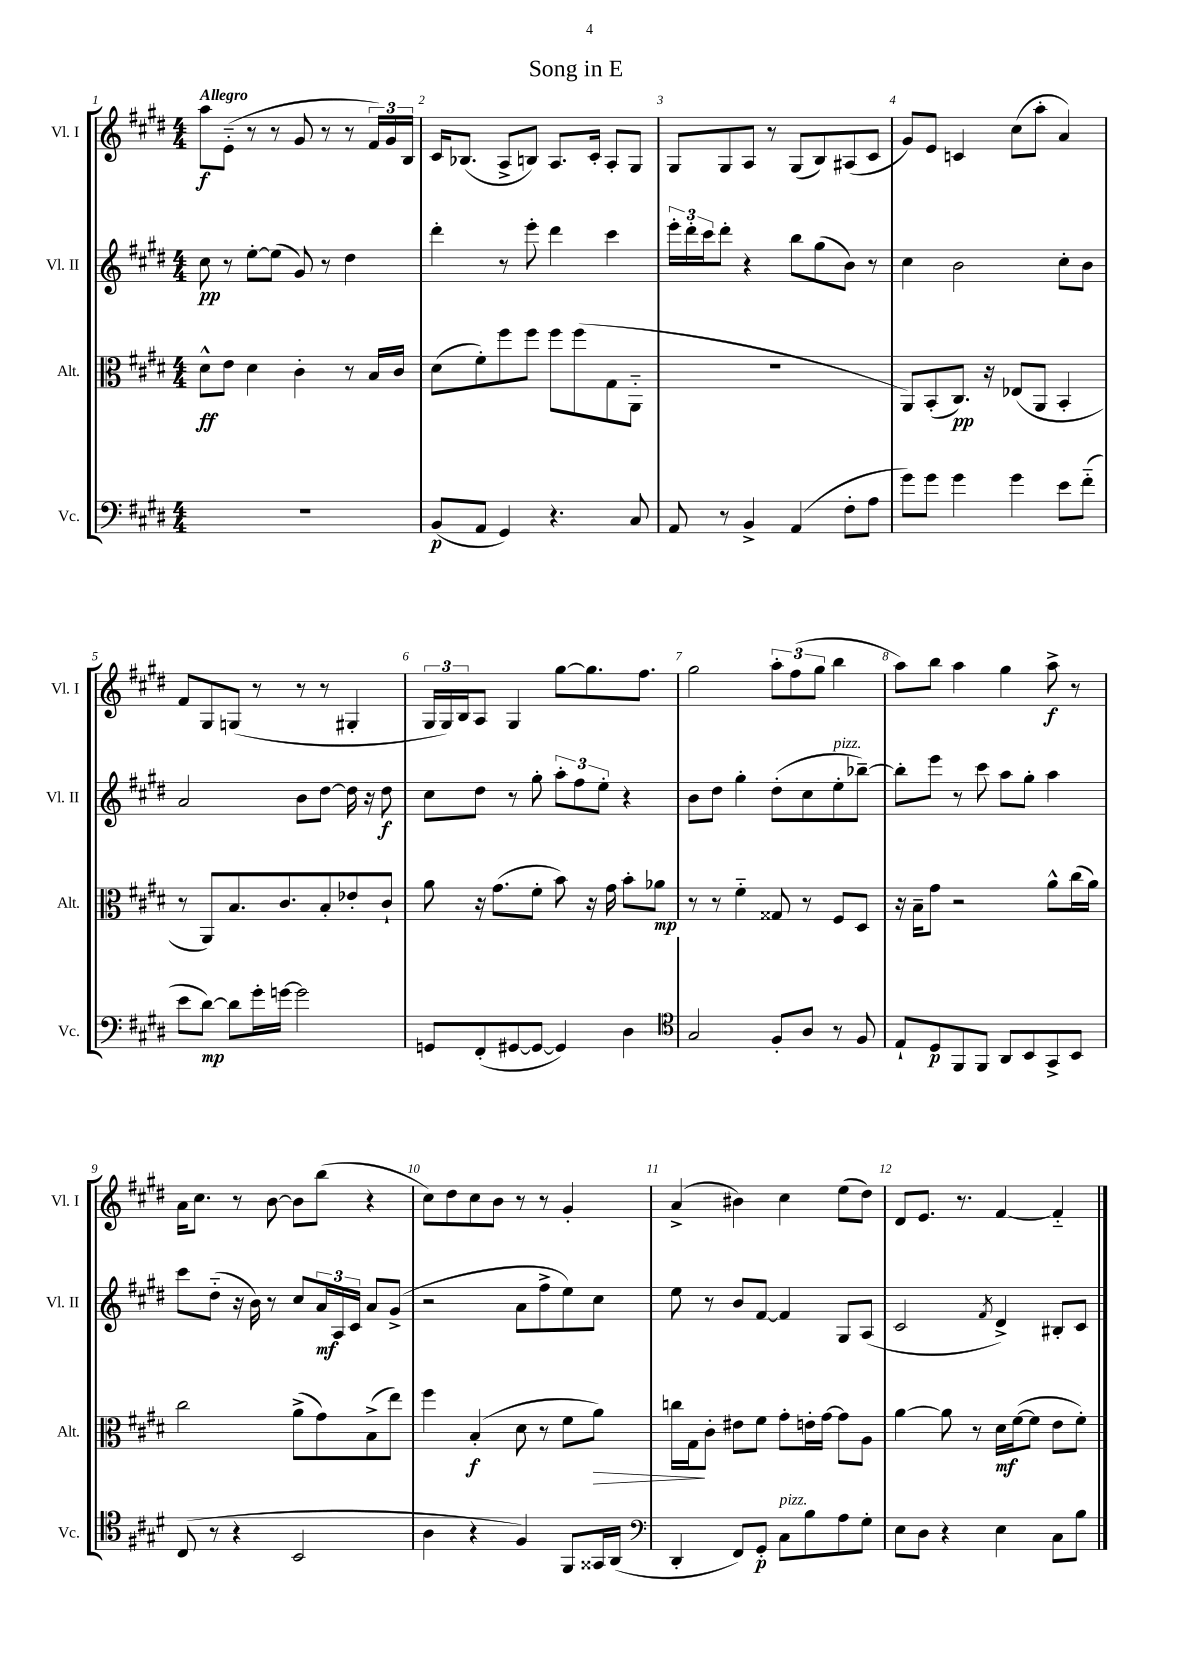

**kern	**dynam	**kern	**dynam	**kern	**dynam	**kern	**dynam
*part4	*part4	*part3	*part3	*part2	*part2	*part1	*part1
*staff4	*staff4	*staff3	*staff3	*staff2	*staff2	*staff1	*staff1
*I"Vc.	*	*I"Alt.	*	*I"Vl. II	*	*I"Vl. I	*
*I'Vc.	*	*I'Alt.	*	*I'Vl. II	*	*I'Vl. I	*
*clefF4	*	*clefC3	*	*clefG2	*	*clefG2	*
*k[f#c#g#d#]	*	*k[f#c#g#d#]	*	*k[f#c#g#d#]	*	*k[f#c#g#d#]	*
*M4/4	*	*M4/4	*	*M4/4	*	*M4/4	*
=1	=1	=1	=1	=1	=1	=1	=1
!	!	!	!	!	!	!LO:TX:a:B:t=Allegro	!
1r	.	8d#^^\L	ff	8cc#\	pp	8aa\L	f
.	.	8e\J	.	8r	.	(8e\J	.
.	.	4d#\	.	[8ee'\L	.	8r	.
.	.	.	.	(8ee\J]	.	8r	.
.	.	4c#'\	.	8g#/)	.	8g#/	.
.	.	.	.	8r	.	8r	.
.	.	8r	.	4dd#\	.	8r	.
.	.	16B/LL	.	.	.	24f#/LL)	.
.	.	.	.	.	.	24g#/	.
.	.	16c#/JJ	.	.	.	.	.
.	.	.	.	.	.	24B/JJ	.
=2	=2	=2	=2	=2	=2	=2	=2
(8BB/L	p	(8d#\L	.	4ddd#'\	.	16c#/KL	.
.	.	.	.	.	.	(8.B-X/J	.
8AA/J	.	8f#'\)	.	.	.	.	.
4GG#/)	.	8ff#\	.	8r	.	8A^/L	.
.	.	8ff#\J	.	8eee'\	.	8Bn/J)	.
4.r	.	8ff#\L	.	4ddd#\	.	8.A/L	.
.	.	(8ff#\	.	.	.	.	.
.	.	.	.	.	.	16c#'/Jk	.
.	.	8G#\	.	4ccc#\	.	8A'/L	.
8C#/	.	8AA\J	.	.	.	8G#/J	.
=3	=3	=3	=3	=3	=3	=3	=3
8AA/	.	1r	.	24eee'\LL	.	8G#/L	.
.	.	.	.	24ddd#'\	.	.	.
.	.	.	.	24ccc#\J	.	.	.
8r	.	.	.	8ddd#'\J	.	8G#/	.
4BB^/	.	.	.	4r	.	8A/J	.
.	.	.	.	.	.	8r	.
(4AA/	.	.	.	8bb\L	.	(8G#/L	.
.	.	.	.	(8gg#\	.	8B/)	.
8F#'\L	.	.	.	8b\J)	.	(8A#X/	.
8A\J	.	.	.	8r	.	8c#/J	.
=4	=4	=4	=4	=4	=4	=4	=4
8g#\L)	.	8AA/L)	.	4cc#\	.	8g#/L)	.
8g#\J	.	(8BB'/	.	.	.	8e/J	.
4g#\	.	8.C#/J)	pp	2b\	.	4cn/	.
.	.	16r	.	.	.	.	.
4g#\	.	(8E-X/L	.	.	.	(8cc#\L	.
.	.	8AA/J	.	.	.	8aa'\J	.
8e\L	.	4BB'/	.	8cc#'\L	.	4a/)	.
(8f#\J	.	.	.	8b\J	.	.	.
!!LO:LB:g=z
=5	=5	=5	=5	=5	=5	=5	=5
8e\L	.	8r	.	2a/	.	8f#/L	.
[8d#\J)	mp	8AA/L)	.	.	.	8G#/	.
8d#\L]	.	8.B/	.	.	.	(8Gn/J	.
16g#'\L	.	.	.	.	.	8r	.
[16gn\JJ	.	8.c#/	.	.	.	.	.
2g\]	.	.	.	8b\L	.	8r	.
.	.	8B'/	.	[8dd#\J	.	8r	.
.	.	8e-X'/	.	16dd#\]	.	4G#X'/	.
.	.	.	.	16r	.	.	.
.	.	8c#`/J	.	8dd#\	f	.	.
=6	=6	=6	=6	=6	=6	=6	=6
8GGn/L	.	8a\	.	8cc#\L	.	24G#/LL	.
.	.	.	.	.	.	24G#/)	.
.	.	.	.	.	.	24B/J	.
(8FF#'/	.	16r	.	8dd#\J	.	8A/J	.
.	.	(8.g#\L	.	.	.	.	.
[8GG#X/	.	.	.	8r	.	4G#/	.
8GG#/J_	.	8f#'\J	.	8gg#'\	.	.	.
4GG#/])	.	8b\)	.	12aa'\L	.	[8gg#\L	.
.	.	.	.	12ff#\	.	.	.
.	.	16r	.	.	.	8.gg#\]	.
.	.	.	.	12ee'\J	.	.	.
.	.	16g#\	.	.	.	.	.
4D#\	.	8b'\L	.	4r	.	.	.
.	.	.	.	.	.	8.ff#\J	.
.	.	8a-X\J	mp	.	.	.	.
=7	=7	=7	=7	=7	=7	=7	=7
*clefC4	*	*	*	*	*	*	*
2G#/	.	8r	.	8b\L	.	2gg#\	.
.	.	8r	.	8dd#\J	.	.	.
.	.	4f#\	.	4gg#'\	.	.	.
8F#'/L	.	8G##X/	.	(8dd#'\L	.	12aa'\L	.
.	.	.	.	.	.	(12ff#\	.
8A/J	.	8r	.	8cc#\	.	.	.
.	.	.	.	.	.	12gg#\J	.
!	!	!	!	!LO:TX:a:i:t=pizz.	!	!	!
8r	.	8F#/L	.	8ee'\	.	4bb\	.
8F#/	.	8D#/J	.	[8bb-X~\J)	.	.	.
=8	=8	=8	=8	=8	=8	=8	=8
8E`/L	.	16r	.	8bb-'\L]	.	8aa\L)	.
.	.	16B~\KL	.	.	.	.	.
8D#/	p	8g#\J	.	8eee\J	.	8bb\J	.
8FF#/	.	2r	.	8r	.	4aa\	.
8FF#/J	.	.	.	8ccc#\	.	.	.
8AA/L	.	.	.	8aa\L	.	4gg#\	.
8BB/	.	.	.	8gg#'\J	.	.	.
8GG#^/	.	8a^^\L	.	4aa\	.	8aa^\	f
8BB/J	.	(16cc#\L	.	.	.	8r	.
.	.	16a\JJ)	.	.	.	.	.
!!LO:LB:g=z
=9	=9	=9	=9	=9	=9	=9	=9
(8C#/	.	2cc#\	.	8ccc#\L	.	16a\KL	.
.	.	.	.	.	.	8.cc#\J	.
8r	.	.	.	(8dd#\J	.	.	.
4r	.	.	.	16r	.	8r	.
.	.	.	.	16b\)	.	.	.
.	.	.	.	8r	.	[8b\	.
2BB/	.	(8a^\L	.	8cc#/L	.	8b\L]	.
.	.	8g#\)	.	24a/L	mf	(8bb\J	.
.	.	.	.	24A/	.	.	.
.	.	.	.	24c#/JJ	.	.	.
.	.	(8B^\	.	8a/L	.	4r	.
.	.	8ee\J)	.	(8g#^/J	.	.	.
=10	=10	=10	=10	=10	=10	=10	=10
4A\	.	4ff#\	.	2r	.	8cc#\L)	.
.	.	.	.	.	.	8dd#\	.
4r	.	(4B'/	f	.	.	8cc#\	.
.	.	.	.	.	.	8b\J	.
4F#/)	.	8d#\	.	8a\L	.	8r	.
.	.	8r	.	8ff#^\	.	8r	.
8FF#/L	.	8f#\L	.	8ee\)	.	4g#'/	.
!	!	!	!LO:HP:b	!	!	!	!
16GG##X/L	.	8a\J)	>	8cc#\J	.	.	.
(16AA/JJ	.	.	.	.	.	.	.
=11	=11	=11	=11	=11	=11	=11	=11
*clefF4	*	*	*	*	*	*	*
4DD#'/	.	16ccn\LL	.	8ee\	.	(4a^/	.
.	.	16G#\J	.	.	.	.	.
.	.	8c#'\J	]	8r	.	.	.
8FF#/L)	.	8e#X\L	.	8b/L	.	4b#X\)	.
8GG#'/J	p	8f#\J	.	[8f#/J	.	.	.
!LO:TX:a:i:t=pizz.	!	!	!	!	!	!	!
8C#\L	.	8g#'\L	.	4f#/]	.	4cc#\	.
8B\	.	16en'\L	.	.	.	.	.
.	.	[16g#\JJ	.	.	.	.	.
8A\	.	8g#\L]	.	8G#/L	.	(8ee\L	.
8G#'\J	.	8A\J	.	(8A/J	.	8dd#\J)	.
=12	=12	=12	=12	=12	=12	=12	=12
8E\L	.	[4a\	.	2c#/	.	8d#/L	.
8D#\J	.	.	.	.	.	8.e/J	.
4r	.	8a\]	.	.	.	.	.
.	.	.	.	.	.	8.r	.
.	.	8r	.	.	.	.	.
.	.	.	.	8qf#/	.	.	.
4E\	.	16d#\LL	mf	4d#^/)	.	[4f#/	.
.	.	([16f#\J	.	.	.	.	.
.	.	8f#\J]	.	.	.	.	.
8C#\L	.	8e\L	.	8B#X'/L	.	4f#/]	.
8B\J	.	8f#'\J)	.	8c#/J	.	.	.
==	==	==	==	==	==	==	==
*-	*-	*-	*-	*-	*-	*-	*-
